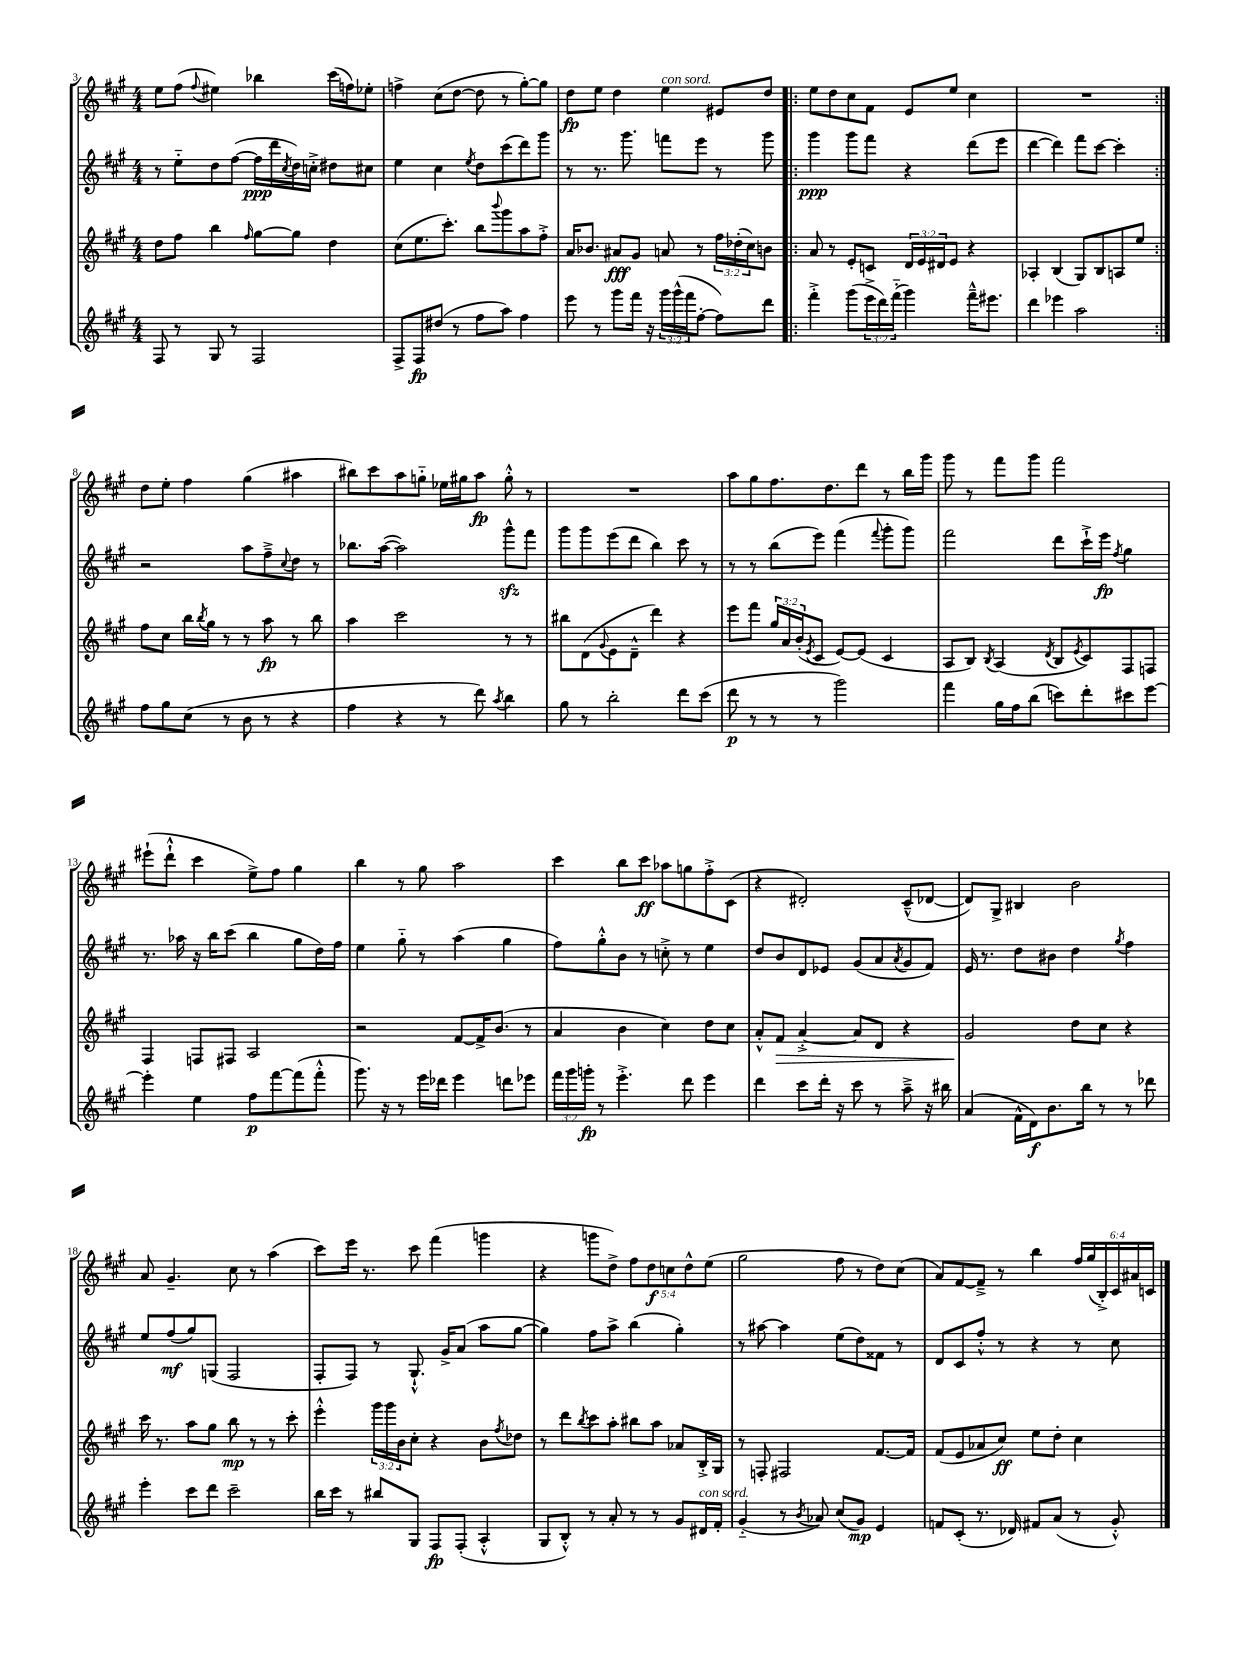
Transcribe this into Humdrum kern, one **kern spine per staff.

**kern	**kern	**kern	**kern
*staff4	*staff3	*staff2	*staff1
*clefG2	*clefG2	*clefG2	*clefG2
*k[f#c#g#]	*k[f#c#g#]	*k[f#c#g#]	*k[f#c#g#]
*M4/4	*M4/4	*M4/4	*M4/4
8F#/	8dd\L	8r	8ee\L
8r	8ff#\J	8ee'~\L	(8ff#\J
.	.	.	8qqff#/
8G#/	4bb\	8dd\	4ee#\)
8r	.	([8ff#\J	.
.	16qqff#/	.	.
2F#/	[8gg#\L	16ff#\]LL	4bb-\
.	.	16ddd\	.
.	.	8qcc#/	.
.	8gg#\]J	16dd\)	.
.	.	16cc'^\JJ	.
.	4dd\	8dd#\L	(16ccc#\LL
.	.	.	16ff\J)
.	.	8cc#\J	8ee-'\J
=	=	=	=
8F#^/L	(8cc#\L	4ee\	4ff^\
8F#/	8.ee\	.	.
(8dd#/J	.	4cc#\	(8cc#\L
.	8.ccc#'\J)	.	.
8r	.	.	[8dd\J
.	.	8qee/	.
8ff#\L	8bb\L	8dd\L	8dd\]
.	8qqbbb/	.	.
8aa\J)	8ggg#\	(8ccc#\	8r
4ff#\	8aa\	8ddd\)	[8gg#'\L)
.	8ff#'^\J	8ggg#\J	8gg#\]J
=	=	=	=
8eee\	16a/LK	8r	8dd\L
.	8.b-/J	.	.
8r	.	8.r	8ee\J
8ggg#\L	8a#/L	.	4dd\
.	.	8.ggg#\	.
16fff#\Jk	8g#/J	.	.
16r	.	.	.
24ggg#\LL	8a/	8fff\L	4ee\
(24ggg#^^\	.	.	.
24fff#\J	.	.	.
[8ff#'\J	8r	8eee\J	.
8ff#\]L)	24ff#\LL	8r	8e#/L
.	(24dd-'\	.	.
.	24cc#\J)	.	.
8ddd\J	8b\J	8ggg#\	8dd/J
=!|:	=!|:	=!|:	=!|:
4fff#'^\	8a/	4ggg#\	8ee\L
.	8r	.	8dd\
(8ggg#\L	8e'/L	8ggg#\L	8cc#\
24eee^\L	8c/J	8fff#\J	8f#\J
24ddd\)	.	.	.
(24fff#'~\JJ	.	.	.
4ggg#\)	24d/LL	4r	8e/L
.	24e/	.	.
.	24d#/J	.	.
.	8e/J	.	8ee/J
16fff#~^^\LK	4r	(8ddd\L	4cc#\
8.eee#\J	.	.	.
.	.	8eee\J	.
=	=	=	=
4ddd\	4A-'/	[4ddd\	1r
4eee-\	(4B/	4ddd\])	.
2aa\	8G#/L)	8fff#\L	.
.	8B/	[8ccc#\J	.
.	8A/	4ccc#'\]	.
.	8ee/J	.	.
=:|!	=:|!	=:|!	=:|!
8ff#\L	8ff#\L	2r	8dd\L
8gg#\	8cc#\J	.	8ee'\J
(8cc#\J	16bb\LL	.	4ff#\
.	8qbb/	.	.
.	16gg#\JJ	.	.
8r	8r	.	.
8b\	8r	8aa\L	(4gg#\
8r	8aa\	8ff#~^\	.
.	.	8qqcc#/	.
4r	8r	8dd\J	4aa#\
.	8bb\	8r	.
=	=	=	=
4ff#\	4aa\	8.bb-\L	8bb#\L)
.	.	.	8ccc#\
.	.	([16aa\Jk	.
4r	2ccc#\	2aa\])	8aa\
.	.	.	8gg'~\J
8r	.	.	16ee-\LL
.	.	.	16gg#\J
8ddd\)	.	.	8aa\J
8qaa/	.	.	.
4bb\	8r	8ggg#^^\L	8gg#'^^\
.	8r	8fff#\J	8r
=	=	=	=
8gg#\	8bb#\L	8ggg#\L	1r
8r	(8d\	8ggg#\	.
.	8qqg#/	.	.
2bb'\	8e\	(8eee\	.
.	8d~^^\J	8ddd\J	.
.	4ddd\)	4bb\)	.
8ddd\L	4r	8ccc#\	.
(8ccc#\J	.	8r	.
=	=	=	=
8ddd\	8eee\L	8r	8aa\L
8r	8fff#\J	8r	8gg#\
8r	24gg#/LL	(8bb\L	8.ff#\
.	24a/	.	.
.	(24b'/J	.	.
.	8qe/	.	.
8r	8c#/J	8eee\J)	.
.	.	.	8.dd\
2ggg#\)	[8e/L)	(4fff#\	.
.	(8e/]J	.	8ddd\J
.	.	8qqfff#/	.
.	4c#/	8ggg#'\L	8r
.	.	8ggg#\J)	16bb\LL
.	.	.	16ggg#\JJ
=	=	=	=
4fff#\	8A/L	2fff#\	8ggg#\
.	8B/J)	.	8r
.	8qB/	.	.
16gg#\LL	(4A/	.	8fff#\L
16ff#\J	.	.	.
(8bb\J	.	.	8ggg#\J
.	8qd/	.	.
8ccc\L)	8B/L	8ddd\L	2fff#\
.	8qe/	.	.
8ddd'\	8c#/)	16ccc#`^\L	.
.	.	16eee\JJ	.
.	.	8qff#/	.
8ccc#\	8F#/	4gg#\	.
[8eee\J	8F/J	.	.
=	=	=	=
4eee'\]	4F#/	8.r	(8eee#`\L
.	.	.	8ddd`^^\J
.	.	16aa-\	.
4ee\	8F/L	16r	4ccc#\
.	.	16bb\LK	.
.	8F#/J	(8ccc#\J	.
8ff#\L	2A/	4bb\	8ee^\L)
[8fff#\	.	.	8ff#\J
(8fff#\]	.	8gg#\L	4gg#\
8fff#'^^\J	.	16dd\L)	.
.	.	16ff#\JJ	.
=	=	=	=
8.ggg#\)	2r	4ee\	4bb\
16r	.	.	.
8r	.	8gg#'~\	8r
16eee\LL	.	8r	8gg#\
16ddd-\JJ	.	.	.
4eee\	[8f#/L	(4aa\	2aa\
.	16f#^/]K	.	.
.	(8.b/J	.	.
8ddd\L	.	4gg#\	.
8eee-\J	8r	.	.
=	=	=	=
24fff#\LL	4a/	8ff#\L)	4ccc#\
24ggg#\	.	.	.
24ggg'\JJ	.	.	.
8r	.	8gg#'^^\	.
4.eee'^\	4b\	8b\J	8bb\L
.	.	8r	8ccc#\J
.	4cc#\)	8cc'^\	8aa-\L
8ddd\	.	8r	8gg\
4eee\	8dd\L	4ee\	8ff#'^\
.	8cc#\J	.	(8c#\J
=	=	=	=
4ddd\	8a'^^/L	8dd/L	4r
.	8f#/J	8b/	.
8ccc#\L	[4a'^/	8d/	2d#'/)
16ddd'\Jk	.	8e-/J	.
16r	.	.	.
8ccc#\	8a/]L	(8g#/L	.
8r	8d/J	8a/	.
.	.	8qa/	.
8aa~^\	4r	8g#/	(8c#~^^/L
16r	.	8f#/J)	[8d-/J
16bb#\	.	.	.
=	=	=	=
(4a/	2g#/	16e/	8d-/]L)
.	.	8.r	.
.	.	.	8G#^/J
16f#^^\LL	.	8dd\L	4B#/
16d\J)	.	.	.
8.b\	.	8b#\J	.
.	8dd\L	4dd\	2b\
16bb\Jk	.	.	.
8r	8cc#\J	.	.
.	.	8qgg#/	.
8r	4r	4ff#\	.
8ddd-\	.	.	.
=	=	=	=
4eee'\	16ccc#\	8ee/L	8a/
.	8.r	.	.
.	.	(8ff#/	4.g#~/
8ccc#\L	8aa\L	8gg#/)	.
8ddd\J	8gg#\J	(8G/J	.
2ccc#~\	8bb\	2F#/	8cc#\
.	8r	.	8r
.	8r	.	(4aa\
.	8ccc#'\	.	.
=	=	=	=
16bb\LL	4eee'^^\	8F#'/L	8ccc#\L)
16ccc#\JJ	.	.	.
8r	.	8F#/J)	16eee\Jk
.	.	.	8.r
8bb#/L	24ggg#\LL	8r	.
.	24ggg#\	.	.
.	24b\J	.	.
8G#/J	8cc#'\J	8.G#`^^/	8ccc#\
8F#/L	4r	.	(4fff#\
.	.	16g#^/LK	.
(8F#'/J	.	(8a/J	.
4A'^^/	8b\L	8aa\L	4ggg\
.	8qff#/	.	.
.	8dd-\J	[8gg#\J	.
=	=	=	=
8G#/L	8r	4gg#\])	4r
8B'^^/J)	8ddd\L	.	.
.	8qbb/	.	.
8r	8ccc#\	8ff#\L	8ggg\L
8a'/	8aa'\J	8aa^\J	8dd^\J)
8r	8bb#\L	(4bb\	10ff#\L
.	.	.	10dd\
8r	8aa\J	.	.
.	.	.	10cc\
8g#/L	8a-/L	4gg#'\)	.
.	.	.	10dd^^\
16d#/L	16B'^/L	.	.
.	.	.	(10ee\J
16f#'/JJ	16G#/JJ	.	.
=	=	=	=
(4g#'~/	8r	8r	2gg#\
.	8F'/	[8aa#\	.
8r	2F#/	4aa#\]	.
8qb/	.	.	.
8a-/)	.	.	.
(8cc#/L	.	(8ee\L	8ff#\
8g#/J)	.	8dd\)	8r
4e/	[8.f#/L	8f##\J	8dd\L)
.	.	8r	(8cc#\J
.	16f#/]Jk	.	.
=	=	=	=
8f/L	(8f#/L	8d/L	8a/L)
(8c#'/J	8e/	8c#/	[8f#/
8.r	8a-/	8ff#'^^/J	8f#~^/]J
.	8cc#/J)	8r	8r
16d-/)	.	.	.
8f#/L	8ee\L	4r	4bb\
(8a/J	8dd'\J	.	.
8r	4cc#\	8r	24ff#/LL
.	.	.	(24gg#/
.	.	.	24B'^/)
8g#'^^/)	.	8cc#\	24c#/
.	.	.	24a#/
.	.	.	24c/JJ
==	==	==	==
*-	*-	*-	*-
